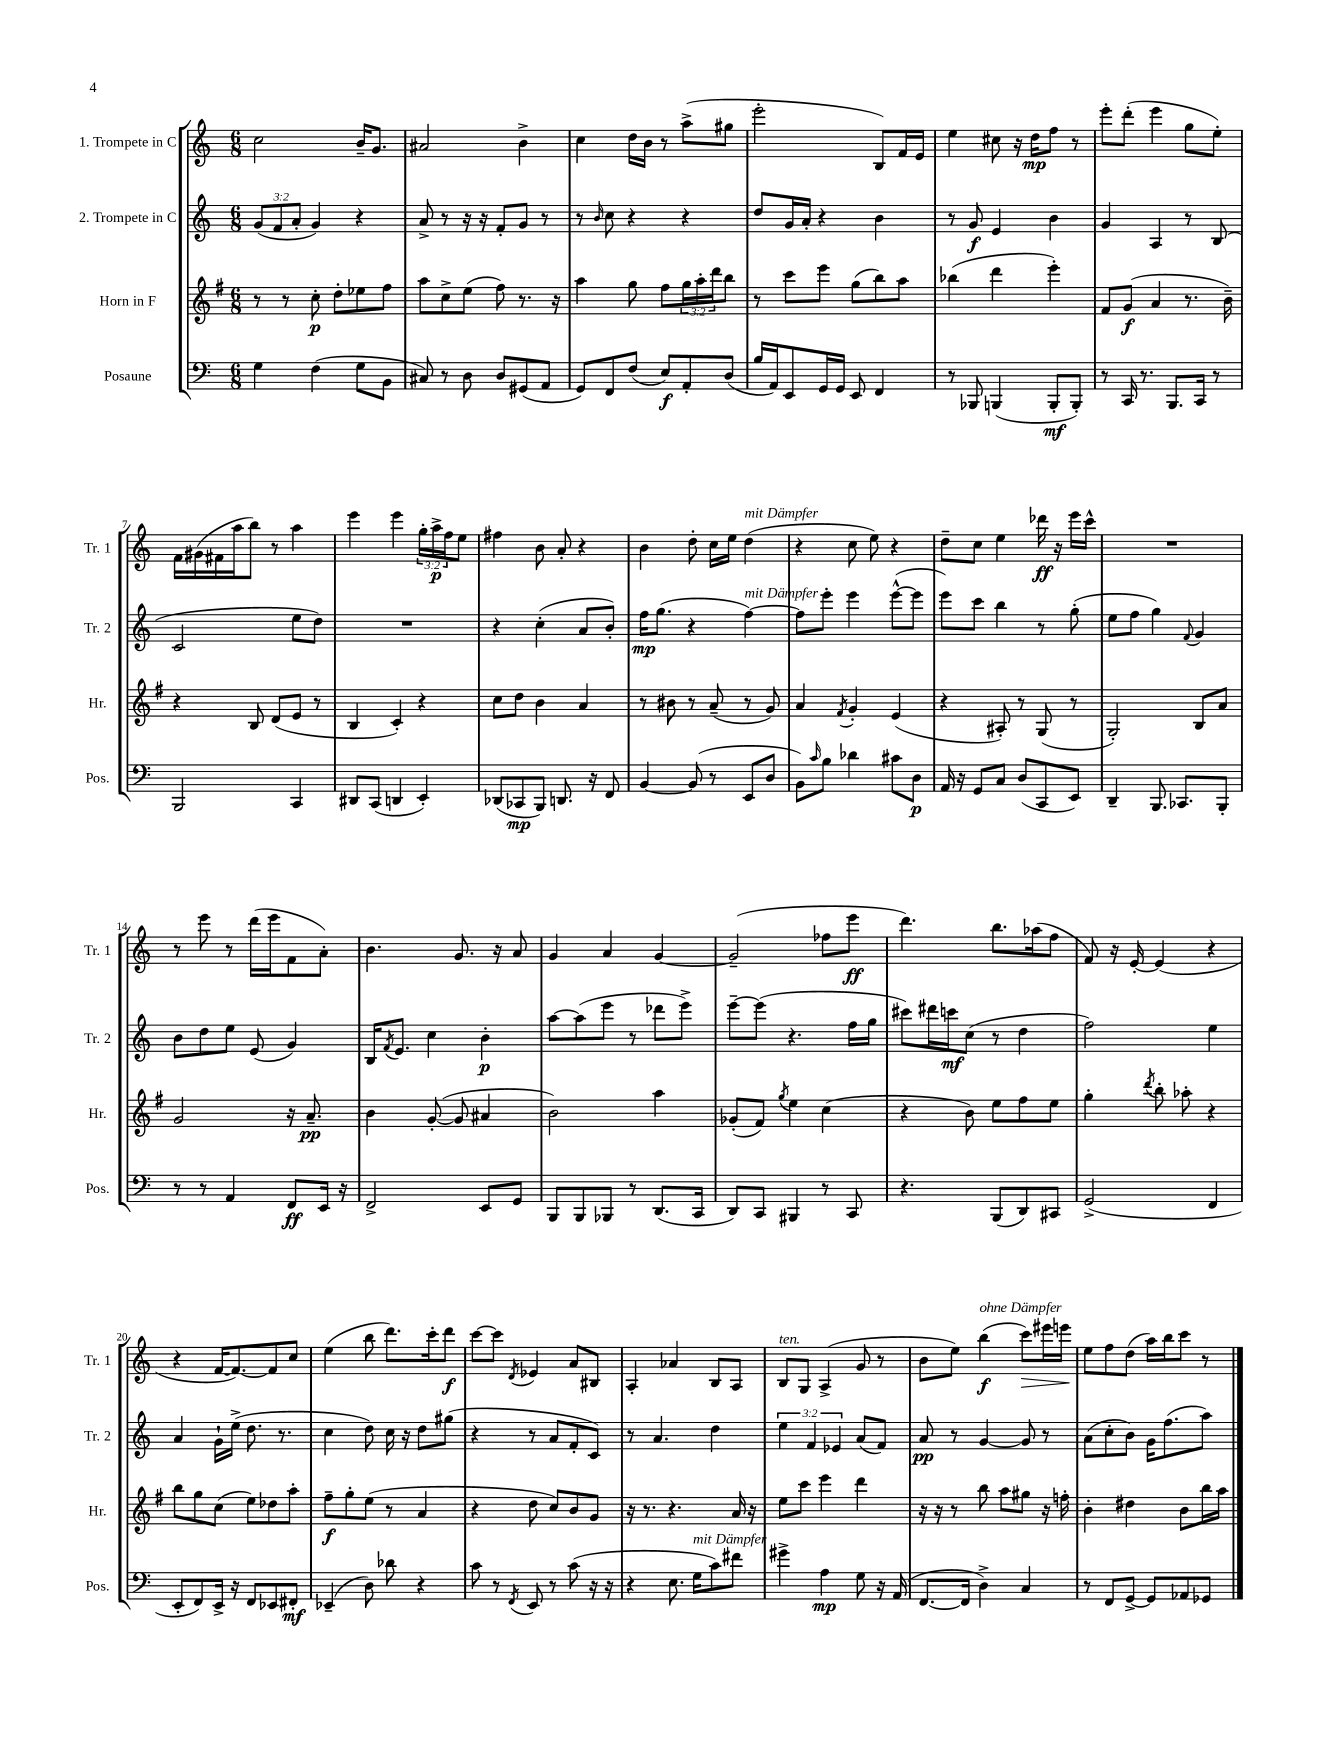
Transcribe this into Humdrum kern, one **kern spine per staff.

**kern	**kern	**kern	**kern
*staff4	*staff3	*staff2	*staff1
*clefF4	*clefG2	*clefG2	*clefG2
*k[]	*k[f#]	*k[]	*k[]
*M6/8	*M6/8	*M6/8	*M6/8
4G	8r	(12g	2cc
.	.	12f	.
.	8r	.	.
.	.	12a'	.
(4F	8cc'	4g)	.
.	8dd'	.	.
8G	8ee-	4r	16b~
.	.	.	8.g
8BB	8ff#	.	.
=	=	=	=
8C#)	8aa	8a^	2a#
8r	8cc^	8r	.
8D	(8ee	16r	.
.	.	16r	.
8D	8ff#)	8f'	.
(8GG#	8.r	8g	4b^
8AA	.	8r	.
.	16r	.	.
=	=	=	=
8GG)	4aa	8r	4cc
.	.	16qqb	.
8FF	.	8cc	.
(8F	8gg	4r	16dd
.	.	.	16b
8E)	8ff#	.	8r
8AA'	24gg	4r	(8aa^
.	24aa'	.	.
.	24ddd	.	.
(8D	8bb	.	8gg#
=	=	=	=
16B	8r	8dd	2eee'
16AA)	.	.	.
8EE	8ccc	16g	.
.	.	16a'	.
16GG	8eee	4r	.
16GG	.	.	.
8EE	(8gg	.	.
4FF	8bb)	4b	8B)
.	8aa	.	16f
.	.	.	16e
=	=	=	=
8r	(4bb-	8r	4ee
8BBB-	.	8g	.
(4BBB	4ddd	4e	8cc#
.	.	.	16r
.	.	.	16dd
8BBB'	4eee')	4b	8ff
8BBB')	.	.	8r
=	=	=	=
8r	8f#	4g	8eee'
16CC	(8g	.	(8ddd'
8.r	.	.	.
.	4a	4A	4eee
8.BBB	.	.	.
.	8.r	8r	8gg
16CC	.	.	.
8r	.	(8B	8ee')
.	16b~)	.	.
=	=	=	=
2BBB	4r	2c	16f
.	.	.	(16g#
.	.	.	16f#
.	.	.	16aa
.	8B	.	8bb)
.	(8d	.	8r
4CC	8e	8ee	4aa
.	8r	8dd)	.
=	=	=	=
8DD#	4B	2.r	4eee
(8CC	.	.	.
4DD	4c')	.	4eee
4EE')	4r	.	24gg'
.	.	.	24aa^
.	.	.	24ff
.	.	.	8ee
=	=	=	=
(8DD-	8cc	4r	4ff#
8CC-	8dd	.	.
8BBB)	4b	(4cc'	8b
8.DD	.	.	8a'
.	4a	8a	4r
16r	.	.	.
8FF	.	8b')	.
=	=	=	=
[4BB	8r	16ff	4b
.	.	(8.gg	.
.	8b#	.	.
(8BB]	8r	4r	8dd'
8r	(8a~	.	16cc
.	.	.	16ee
8EE	8r	[4ff)	(4dd
8D	8g)	.	.
=	=	=	=
8BB)	4a	8ff]	4r
16qqc	.	.	.
8B	.	8eee'	.
.	8qf#	.	.
4d-	4g'	4eee	8cc
.	.	.	8ee)
8c#	(4e	([8eee^^	4r
8D	.	8eee]	.
=	=	=	=
16AA	4r	8eee)	8dd~
16r	.	.	.
8GG	.	8ccc	8cc
8C	8A#')	4bb	4ee
(8D	8r	.	.
8CC	(8G	8r	16ddd-
.	.	.	16r
8EE)	8r	(8gg'	16eee
.	.	.	16ccc^^
=	=	=	=
4DD~	2G')	8ee	2.r
.	.	8ff	.
8.BBB	.	4gg)	.
8.CC-	.	.	.
.	.	8qqf	.
.	8B	4g	.
8BBB'	8a	.	.
=	=	=	=
8r	2g	8b	8r
8r	.	8dd	8eee
4AA	.	8ee	8r
.	.	(8e	(16ddd
.	.	.	16eee
8FF	16r	4g)	8f
.	8.a~	.	.
16EE	.	.	8a')
16r	.	.	.
=	=	=	=
2FF^	4b	16B	4.b
.	.	8qf	.
.	.	8.e	.
.	([8g'	4cc	.
.	8g]	.	8.g
8EE	4a#	4b'	.
.	.	.	16r
8GG	.	.	8a
=	=	=	=
8BBB	2b)	[8aa	4g
8BBB	.	(8aa]	.
8BBB-	.	8eee	4a
8r	.	8r	.
(8.DD	4aa	8ddd-	[4g
.	.	8eee^)	.
16CC	.	.	.
=	=	=	=
8DD)	(8g-'	[8eee~	(2g~]
8CC	8f#)	(8eee]	.
.	8qgg	.	.
4BBB#	4ee	4.r	.
8r	(4cc	.	8ff-
8CC	.	16ff	8eee
.	.	16gg	.
=	=	=	=
4.r	4r	8ccc#)	4.ddd)
.	.	16ddd#	.
.	.	16ccc	.
.	8b)	(8cc	.
(8BBB	8ee	8r	8.bb
8DD)	8ff#	4dd	.
.	.	.	(16aa-
8CC#	8ee	.	8ff
=	=	=	=
(2GG^	4gg'	2ff)	8f)
.	.	.	16r
.	.	.	[16e'
.	8qddd	.	.
.	8bb'	.	(4e]
.	8aa-'	.	.
4FF	4r	4ee	4r
=	=	=	=
8EE'	8bb	4a	4r
8FF)	8gg	.	.
16EE^	(8cc	16g`	[16f
16r	.	(16ee^	8.f_)
8FF	8ee)	8.dd	.
8EE-	8dd-	.	8f]
.	.	8.r	.
8FF#'	8aa'	.	8cc
=	=	=	=
(4EE-~	8ff#~	4cc	(4ee
.	8gg'	.	.
8D)	(8ee	8dd)	8bb
8d-	8r	16cc	8.ddd)
.	.	16r	.
4r	4a	8dd	.
.	.	.	16ccc'
.	.	(8gg#	8ddd
=	=	=	=
8c	4r	4r	[8ccc
8r	.	.	8ccc]
8qFF	.	.	8qd
8EE	8dd	8r	4e-
8r	8cc)	8a	.
(8c	8b	8f'	8a
16r	8g	8c)	8B#
16r	.	.	.
=	=	=	=
4r	16r	8r	4A'
.	8.r	.	.
.	.	4.a	.
8.E	4.r	.	4a-
16G	.	.	.
8c)	.	4dd	8B
8f#	16a	.	8A
.	16r	.	.
=	=	=	=
4g#^	8ee	6ee	8B
.	8ccc	.	8G
.	.	6f	.
4A	4eee	.	(4A^
.	.	6e-	.
8G	4ddd	(8a	8g
16r	.	8f)	8r
(16AA	.	.	.
=	=	=	=
[8.FF	16r	8a	8b
.	16r	.	.
.	8r	8r	8ee)
16FF]	.	.	.
4D^)	8bb	[4g	(4bb
.	8aa	.	.
4C	8gg#	8g]	8ccc)
.	16r	8r	16eee#
.	16ff'	.	16eee
=	=	=	=
8r	4b'	(8a	8ee
8FF	.	8cc'	8ff
[8GG^	4dd#	8b)	(8dd
8GG]	.	16g	16aa)
.	.	(8.ff	16bb
8AA-	8b	.	8ccc
8GG-	16bb	8aa)	8r
.	16aa	.	.
==	==	==	==
*-	*-	*-	*-
